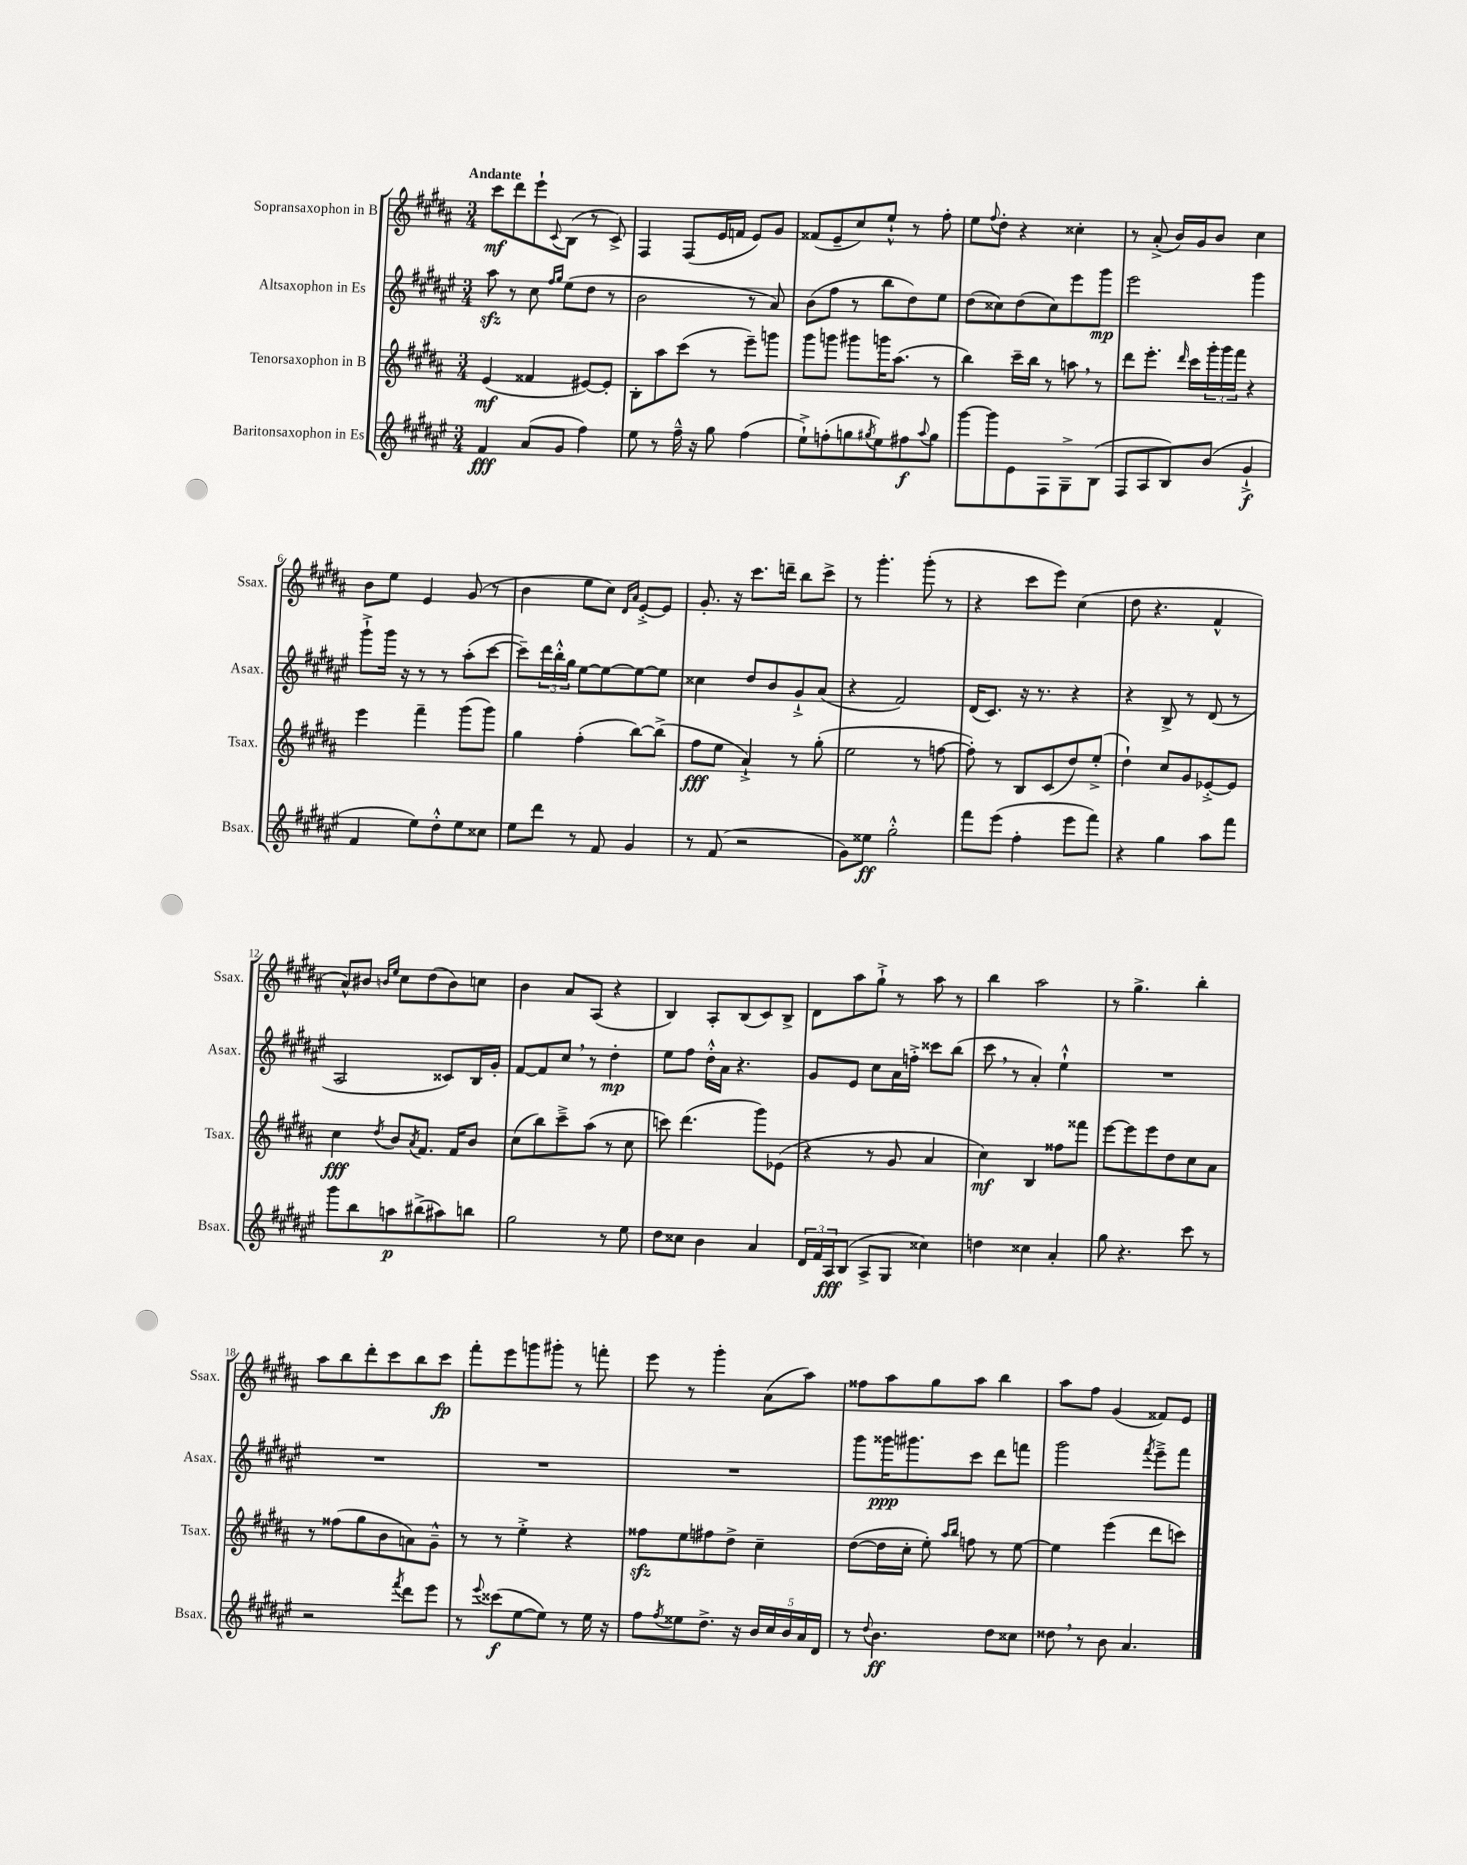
<<
\new StaffGroup <<
\new Staff = "s0" \with { instrumentName = "Sopransaxophon in B" shortInstrumentName = "Ssax." } {
    \clef treble \key b \major \numericTimeSignature \time 3/4 \tempo "Andante"
    cis'''8\mf dis'''8 e'''8-! \appoggiatura { cis'8 } b8( r8 cis'8->) |
    fis4 fis8( e'16 f'16 e'8) gis'8 |
    fisis'8( e'8-- cis''8) e''8-!-^ r8 fis''8-. |
    e''8 \appoggiatura { fis''8 } dis''8-. r4 cisis''4-. |
    r8 ais'8-.->( b'16) gis'16 b'8 cis''4 |
    b'8 e''8 e'4 gis'8( r8 |
    b'4 e''8 cis''8) \grace { dis'16 ais'16 } e'8~-.-> e'8 |
    gis'8.-. r16 cis'''8. d'''16-- b''8 cis'''8-> |
    r8 gis'''4.-. gis'''8-.( r8 |
    r4 cis'''8 e'''8) cis''4( |
    dis''8 r4. fis'4-^ |
    ais'8-^) bis'8 \grace { b'16 e''16 } cis''8 dis''8( b'8) c''8 |
    b'4 ais'8 ais8( r4 |
    b4) ais8-. b8( cis'8) b8-> |
    dis'8 ais''8 gis''8-!-> r8 ais''8 r8 |
    b''4 ais''2 |
    r8 gis''4.-> b''4-. |
    ais''8 b''8 dis'''8-. cis'''8 b''8 cis'''8\fp |
    fis'''8-. e'''8 g'''8 gis'''8-. r8 f'''8-. |
    e'''8 r8 gis'''4-. ais'8( ais''8) |
    fisis''8 ais''8 gis''8 ais''8 b''4 |
    ais''8 fis''8 gis'4( fisis'8) e'8 \bar "|." |
}
\new Staff = "s1" \with { instrumentName = "Altsaxophon in Es" shortInstrumentName = "Asax." } {
    \clef treble \key fis \major \numericTimeSignature \time 3/4
    ais''8\sfz r8 cis''8 \grace { fis''16 gis''16 } eis''8( dis''8 r8 |
    b'2 r8 ais'8) |
    b'8( fis''8 r8 b''8 dis''8) eis''8 |
    dis''8( cisis''8) dis''8( cisis''8) eis'''8 gis'''8\mp |
    eis'''2 gis'''4 |
    gis'''8-!-> gis'''16 r16 r8 r8 ais''8-.( cis'''8~ |
    cis'''8--) \tuplet 3/2 { dis'''16 b''16-.-^ gis''16 } eis''8~ eis''8~ eis''8~ eis''8 |
    cisis''4 dis''8 b'8 gis'8-!-> ais'8( |
    r4 fis'2) |
    dis'16( cis'8.) r16 r8. r4 |
    r4 b8-> r8 dis'8( r8 |
    ais2 cisis'8) b16 gis'16-. |
    fis'8~ fis'8 cis''8 \breathe r8 dis''4-.\mp |
    eis''8 fis''8 dis''16-.-^ ais'16 r4. |
    gis'8 eis'8 cis''8 ais'16 f''16-.-> cisis'''8 b''8( |
    cis'''8 \breathe r8 ais'4-.) eis''4-!-^ |
    R2. |
    R2. |
    R2. |
    R2. |
    gis'''8 gisis'''16\ppp gis'''8. cis'''8 dis'''8 f'''8 |
    gis'''2 \acciaccatura { fis'''8 } eis'''8---> fis'''8 \bar "|." |
}
\new Staff = "s2" \with { instrumentName = "Tenorsaxophon in B" shortInstrumentName = "Tsax." } {
    \clef treble \key b \major \numericTimeSignature \time 3/4
    e'4\mf( fisis'4 eis'8~) eis'8-. |
    b8-. ais''8 cis'''8( r8 e'''8--) g'''8 |
    gis'''8 g'''8 gis'''8 g'''16 ais''8.( r8 |
    b''4) cis'''16-- b''16 r8 a''8 \breathe r8 |
    dis'''8 e'''8.-. \grace { dis'''16 } cis'''16 \tuplet 3/2 { gis'''16-. gis'''16 fis'''16 } r4 |
    e'''4 fis'''4-- gis'''8( gis'''8) |
    gis''4 fis''4-.( b''8~) b''8->( |
    fis''8\fff e''8 ais'4-!->) r8 gis''8-.( |
    e''2 r8 f''8~ |
    f''8-.) r8 b8 cis'8( dis''8) e''8-.->( |
    dis''4-!) cis''8 gis'8 ees'8~-.-> ees'8 |
    cis''4\fff \acciaccatura { dis''8 } b'8 \acciaccatura { ais'8 } fis'8. fis'16 b'8 |
    cis''8( b''8) cis'''8---> ais''8( r8 cis''8 |
    c'''8) dis'''4.( gis'''8) ees'8( |
    r4 r8 gis'8 ais'4 |
    cis''4\mf) b4 fisis''8 fisis'''8 |
    e'''8~ e'''8 e'''8 dis''8 cis''8 ais'8 |
    r8 fisis''8( gis''8 b'8 a'8) gis'8---^ |
    r8 r8 e''4-.-> r4 |
    fisis''8\sfz e''8 fis''8 dis''8-> cis''4-- |
    dis''8~( dis''16 cis''16-. e''8-.) \grace { ais''16 b''16 } f''8 r8 e''8~ |
    e''4 e'''4( dis'''8 c'''8) \bar "|." |
}
\new Staff = "s3" \with { instrumentName = "Baritonsaxophon in Es" shortInstrumentName = "Bsax." } {
    \clef treble \key fis \major \numericTimeSignature \time 3/4
    fis'4\fff ais'8( gis'8 fis''4) |
    eis''8 r8 fis''16---^ r16 gis''8 fis''4( |
    eis''8-!->) f''8-.( g''8 \acciaccatura { gis''8 } eis''8) fis''8\f \appoggiatura { ais''8 } gis''8 |
    gis'''8~ gis'''8 eis'8 fis8 gis8---> b8( |
    fis8 ais8 b8) b'8( gis'4-!->\f |
    fis'4 eis''8) dis''8-.-^ eis''8 cisis''8 |
    eis''8 dis'''8 r8 fis'8 gis'4 |
    r8 fis'8( r2 |
    gis'8) eisis''8\ff gis''2-.-^ |
    fis'''8 eis'''8( fis''4-. eis'''8 fis'''8) |
    r4 gis''4 ais''8 fis'''8 |
    gis'''8 b''8 a''8\p bis''8->( ais''8) b''8 |
    gis''2 r8 eis''8 |
    dis''8 cisis''8 b'4 ais'4 |
    \tuplet 3/2 { dis'16 fis'16 ais16\fff } b8( ais8-> gis8 cisis''4) |
    d''4 cisis''4 ais'4-. |
    gis''8 r4. cis'''8 r8 |
    r2 \acciaccatura { fis'''8 } dis'''8 eis'''8 |
    r8 \appoggiatura { eis'''8 } cisis'''8\f( eis''8~ eis''8) r8 eis''16 r16 |
    fis''8 \acciaccatura { fis''8 } eisis''8 dis''8.-> r16 \tuplet 5/4 { b'16 cis''16 b'16 ais'16 dis'16 } |
    r8 \appoggiatura { dis''8 } b'4.\ff dis''8 cisis''8 |
    disis''8 \breathe r8 b'8 ais'4. \bar "|." |
}
>>
>>
